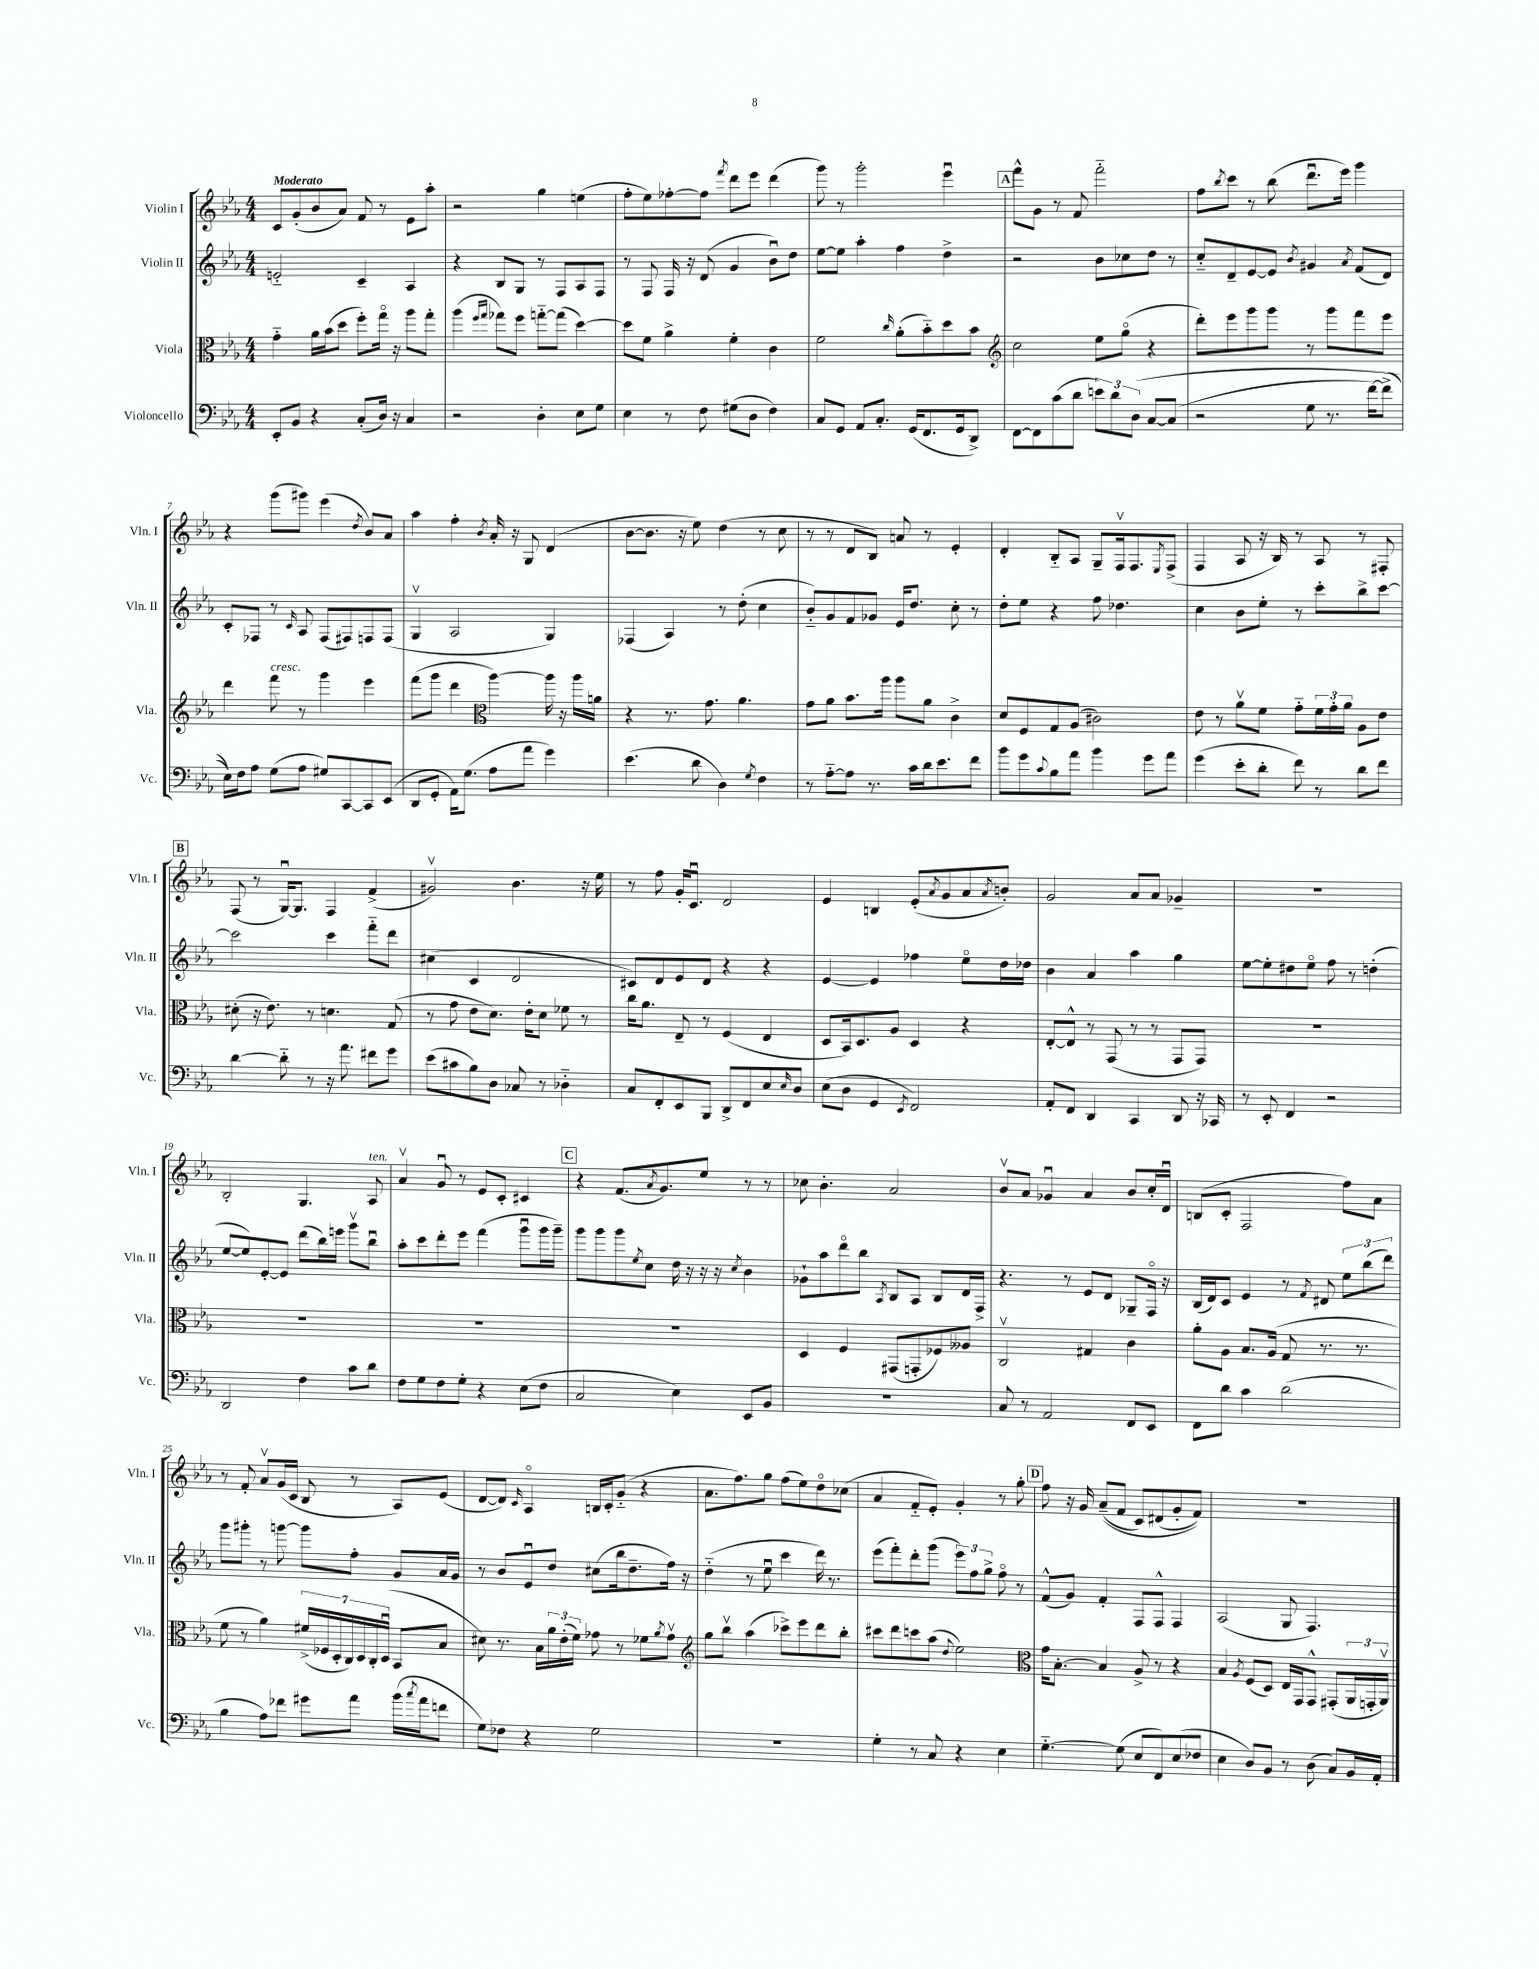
<<
\new StaffGroup <<
\new Staff = "s0" \with { instrumentName = "Violin I" shortInstrumentName = "Vln. I" } {
    \clef treble \key ees \major \numericTimeSignature \time 4/4 \tempo "Moderato"
    c'8 g'8-.( bes'8 aes'8) f'8 r8 ees'8 aes''8-. |
    r2 g''4 e''4( |
    f''8-. ees''8) fes''8~-. fes''8 \acciaccatura { f'''8 } d'''8 ees'''8 d'''4( |
    g'''8) r8 g'''2-. ees'''4\downbow |
    \mark \markup { \box "A" } f'''8-^ g'8 r8 f'8 f'''2-_ |
    f''8 \acciaccatura { bes''8 } c'''8 r8 bes''8( d'''8.\downbow ees'''16) g'''4 |
    r4 g'''8( gis'''8) ees'''4( \acciaccatura { d''8 } bes'8) aes'8 |
    aes''4 f''4-. \acciaccatura { bes'8 } aes'16-. r16 g8 d'4( |
    bes'8~ bes'8. r16 ees''8) d''4( r8 c''8 |
    r8 r8 d'8 bes8) a'8 r8 ees'4-. |
    d'4-. bes8-_ aes8 g8-- f16\upbow f8. \acciaccatura { ees8 } f8->( |
    f4 aes8 r16 bes16) r8 aes8 r8 fis8-. |
    \mark \markup { \box "B" } f8( r8 g16~\downbow) g8. f4 f'4->( |
    gis'2\upbow) bes'4. r16 ees''16 |
    r8 f''8 g'16-. c'8.\downbow d'2 |
    ees'4 b4 ees'8-.( \acciaccatura { aes'8 } g'8 aes'8 \acciaccatura { aes'8 } b'8-.) |
    g'2 aes'8 aes'8 ges'4-- |
    R1 |
    bes2-. g4. aes8^\markup { \italic "ten." } |
    aes'4\upbow g'8\downbow r8 ees'8 c'8-. cis'4 |
    \mark \markup { \box "C" } r4 f'8.( \acciaccatura { aes'8 } g'8.) ees''8 r8 r8 |
    ces''8 bes'4.-. aes'2 |
    bes'8\upbow aes'8 ges'4\downbow aes'4 bes'8 c''16-. d'16\downbow |
    b8( c'8-. f2 f''8) aes'8 |
    r8 f'8-. aes'8\upbow g'16( c'16 bes8 r8 aes8) ees'8( |
    d'8~ d'8) \grace { c'16 } aes4\flageolet b16 c'16-. g'8-_( r4 |
    aes'8. f''8.) g''8 f''8( ees''8) d''8\flageolet ces''8( |
    aes'4 f'8-_ ees'8-.) g'4-. r8 g''8-. |
    \mark \markup { \box "D" } f''8 r16 g'16 aes'8--(\( f'8 c'8) dis'8( g'8-. f'8)\) |
    R1 \bar "|." |
}
\new Staff = "s1" \with { instrumentName = "Violin II" shortInstrumentName = "Vln. II" } {
    \clef treble \key ees \major \numericTimeSignature \time 4/4
    e'2-_ c'4-- aes4 |
    r4 bes8 g8 r8 f8 aes8 f8 |
    r8 f8 f16 r16 d'8( g'4 bes'8\downbow) d''8 |
    ees''8~ ees''8 aes''4-. f''4 d''4-> |
    \mark \markup { \box "A" } r2 bes'8 ces''8 d''8 r8 |
    c''8-_ d'8-- ees'8~ ees'8 \acciaccatura { bes'8 } gis'4 \acciaccatura { aes'8 } f'8( d'8) |
    c'8-. fes8 r8 \grace { c'16 } aes8 fes8( fis8) f8 f8( |
    g4\upbow aes2 g4) |
    fes4( aes4) r8 d''8-.( c''4 |
    bes'8-_) g'8 f'8 ges'8 ees'16 d''8. c''8-. r8 |
    d''8-. ees''8 r4 f''8 des''4. |
    c''4 bes'8 ees''8-. r8 c'''8-. bes''8-> c'''8~ |
    \mark \markup { \box "B" } c'''2 c'''4 f'''8-_ d'''8 |
    cis''4( c'4 d'2 |
    cis'8) d'8 ees'8 d'8 r4 r4 |
    ees'4~ ees'4 fes''4 ees''8\flageolet d''16 des''16 |
    bes'4 aes'4 aes''4 g''4 |
    ees''8~ ees''8-. dis''8 ees''8\flageolet f''8 r8 d''4-.( |
    ees''8~ ees''8) ees'8~-. ees'8 d'''8( bes''16) e'''16 g'''8\upbow bes''8\downbow |
    aes''8-. c'''8 d'''8-. ees'''8 f'''4( g'''8\downbow g'''16 g'''16--) |
    \mark \markup { \box "C" } g'''8 g'''8 g'''8 \acciaccatura { ees''8 } c''8 d''16 r16 r16 r16 \acciaccatura { c''8 } bes'4 |
    ges'8-! aes''8 d'''8\flageolet bes''8 \acciaccatura { aes8 } bes8 aes8 bes8 d'16 f16-> |
    r4. r8 ees'8 d'8 ges8-- f16\flageolet r16 |
    bes16( d'16) c'8 ees'4 r8 \acciaccatura { f'8 } dis'8 \tuplet 3/2 { ees''8 bes''8( d'''8) } |
    g'''8 gis'''8-. r8 g'''8~ g'''8 f''8-. g'8 aes'16 g'16 |
    r8 bes'8 ees'8\downbow d''8 cis''8( bes''16 d''8.-- f''16) r16 |
    d''4-_( r8 ees''8\downbow c'''4 d'''16) r8. |
    ees'''8( f'''8-.) d'''8-. g'''8( \tuplet 3/2 { ees'''8) f''8 g''8-> } f''8\flageolet r8 |
    \mark \markup { \box "D" } f'8-^( g'8) f'4-. f8 f8-^ f4 |
    aes2( g8 f4.) \bar "|." |
}
\new Staff = "s2" \with { instrumentName = "Viola" shortInstrumentName = "Vla." } {
    \clef alto \key ees \major \numericTimeSignature \time 4/4
    g'4-_ aes'16 bes'16( d''8 f''8-.) g''16\flageolet r16 aes''8 g''8-. |
    aes''4( \grace { f''16 g''16 } ges''8) f''8 g''8~-_ g''8( d''4~) |
    d''8 f'8 aes'4-> f'4-. c'4 |
    f'2 \grace { c''16 } aes'8-.( bes'8-_) d''8 bes'8 |
    \mark \markup { \box "A" } \clef treble c''2 ees''8 g''8\flageolet( r4 |
    d'''8-.) ees'''8 g'''8 g'''8 r8 g'''8 f'''8 ees'''8 |
    d'''4 f'''8^\markup { \italic "cresc." } r8 g'''4 ees'''4 |
    f'''8( g'''8 d'''4 \clef alto aes''4~) aes''16 r16 aes''16 a'16 |
    r4 r8. g'8. aes'4. |
    g'8 aes'8 bes'8. aes''16 aes''8 aes'8 c'4-> |
    d'8 f8 g8 aes8( cis'2) |
    ees'8 r8 aes'8\upbow f'8 g'8-_ \tuplet 3/2 { f'16 g'16-. aes'16 } aes8 ees'8 |
    \mark \markup { \box "B" } dis'8-.( r16 ees'8.) r8 d'4. g8( |
    r8 g'8 ees'8 d'8.) ees'16-. d'8 fes'8 r8 |
    c''16 aes'8. ees8-- r8 f4( ees4 |
    d8 bes,16) d8. aes8 d4 r4 |
    ees8~-. ees8-^ r8 g,8( r8 r8 g,8 g,8) |
    R1 |
    R1 |
    R1 |
    \mark \markup { \box "C" } R1 |
    d4 f4 gis,8( g,8-. fes8) aeses8 |
    c2\upbow gis4 c'4 |
    aes'8-. aes8 bes8. aes16( g8 r8. r8. |
    f'8 r8 aes'4) \tuplet 7/4 { fis'16->( fes16 d16-. c16) d16 c16-. d16\downbow( } bes,8 bes8 |
    dis'8) r8. bes16 \tuplet 3/2 { aes'16 ees'16-.( f'16) } ges'8 r8 fes'8 \acciaccatura { aes'8 } ges'8\upbow |
    \clef treble g''8 bes''8\upbow aes''4( ces'''8->) ees'''8 d'''8 bes''8-. |
    cis'''8 d'''8 c'''8 aes''8( \appoggiatura { d''8 } ees''2) |
    \mark \markup { \box "D" } \clef alto g'16 bes8.~-. bes4 aes8-> r8 r4 |
    bes4 \acciaccatura { aes8 } f8( d8) ees16 g,16 g,8-^ gis,8-.( \tuplet 3/2 { aes,16 g,16-. aes,16\upbow) } \bar "|." |
}
\new Staff = "s3" \with { instrumentName = "Violoncello" shortInstrumentName = "Vc." } {
    \clef bass \key ees \major \numericTimeSignature \time 4/4
    ees,8-. bes,8 r4 c8-.( d16) r16 c4 |
    r2 d4-. ees8 g8 |
    ees4 r8 f8 gis8( d8 f4) |
    c8 g,8 aes,8 c8.-. g,16( f,8. g,16 d,8->) |
    \mark \markup { \box "A" } f,8~ f,8 c'8( d'8 \tuplet 3/2 { e'8) d'8 d8\( } c8~ c8( |
    r2 g8 r8. f'16~) f'8->( |
    ees16)\) f16 aes8 g8( aes8 gis8) c,8~ c,8 ees,8( |
    d,8 g,8-. aes,16) g8.( aes8 aes'8 g'4) |
    ees'4.( d'8 d4) \acciaccatura { g8 } f4 |
    r8 aes8~-_ aes8 r8. c'16 d'16 ees'8. f'8 |
    bes'8 g'8 \appoggiatura { c'8 } bes8 aes'8 bes'4 g'8 aes'8 |
    g'4( ees'8-. d'8-. f'8) r8 d'8 f'8 |
    \mark \markup { \box "B" } d'4~ d'8-_ r8 r16 aes'8. fis'8 g'8 |
    ees'8( cis'8 bes8) d8 ces8 r8 des4-_ |
    c8 f,8-. ees,8 bes,,8 d,8-> f,8 ees8 \grace { ees16 } d8 |
    ees8( d8 g,4 \acciaccatura { ees,8 } f,2) |
    aes,8-. f,8 d,4 c,4 d,8 r16 ces,16 |
    r8 ees,8-. f,4 r2 |
    d,2 f4 c'8 d'8 |
    f8 g8 f8 g8-. r4 ees8( f8 |
    \mark \markup { \box "C" } c2 ees4) ees,8 bes,8 |
    R1 |
    c8 r8 aes,2 f,8 ees,8 |
    f,8 d'8 c'4 d'2( |
    bes4 aes8) fes'8 gis'8 aes'8 bes'16( \acciaccatura { c''8 } aes'16 f'8 |
    g8) fes8 r4 g2 |
    R1 |
    g4-. r8 c8 r4 ees4 |
    \mark \markup { \box "D" } g4.~-_ g8( ees8 f,8) ees8( fes8 |
    ees4 d8) bes,8 r8 d8( c8) bes,16 aes,16-. \bar "|." |
}
>>
>>
